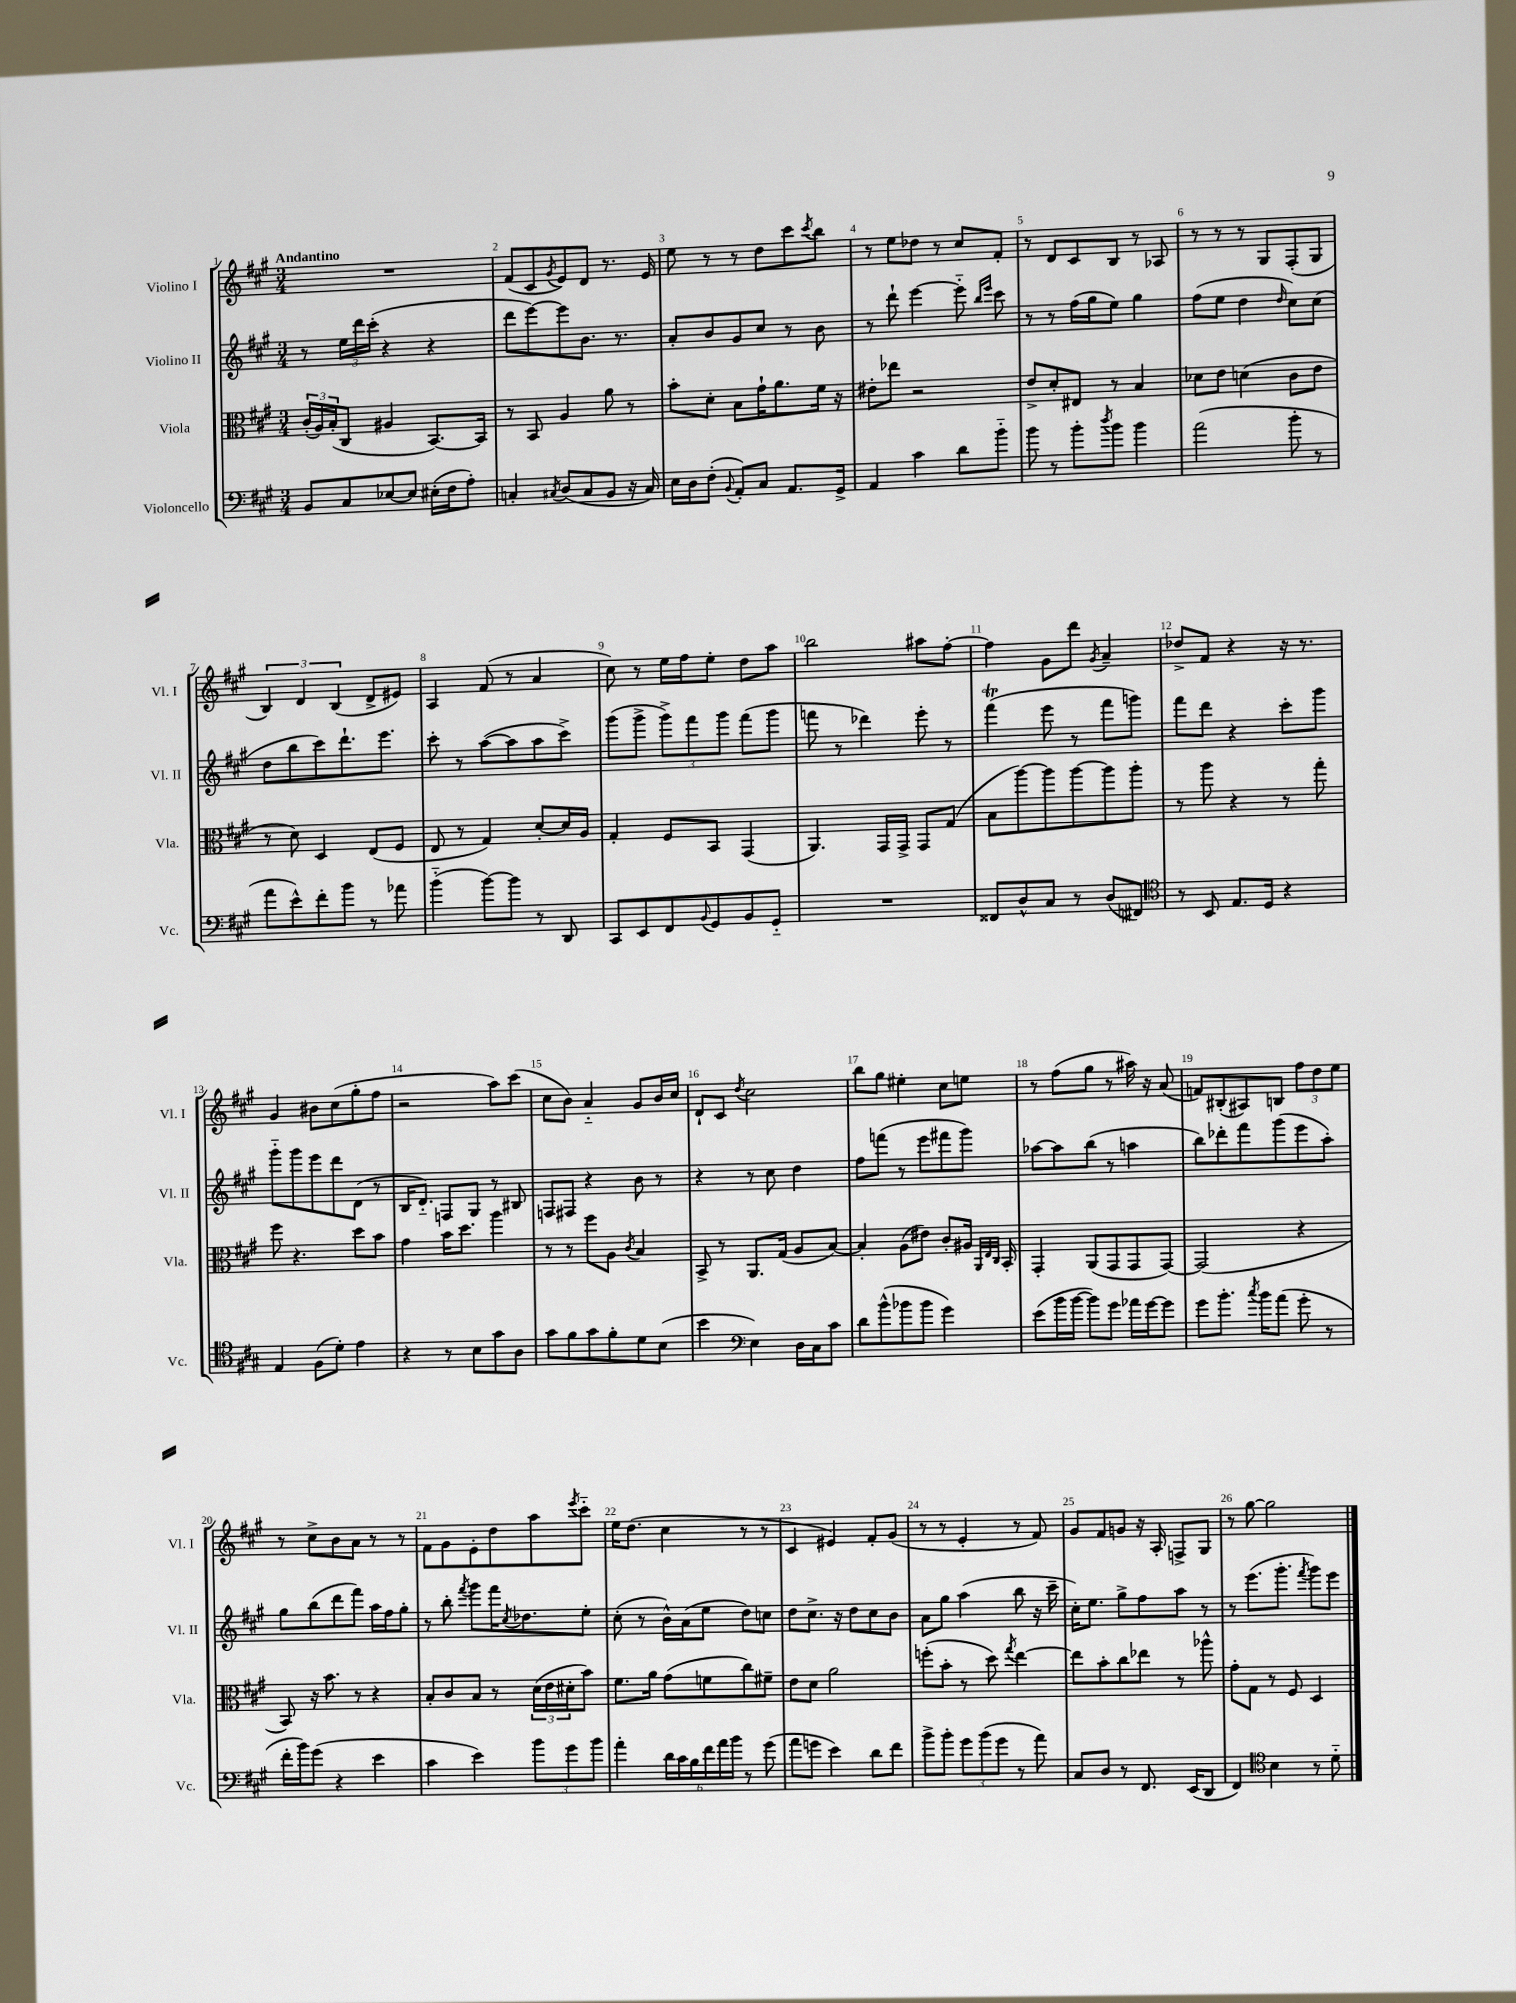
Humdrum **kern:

**kern	**kern	**kern	**kern
*staff4	*staff3	*staff2	*staff1
*clefF4	*clefC3	*clefG2	*clefG2
*k[f#c#g#]	*k[f#c#g#]	*k[f#c#g#]	*k[f#c#g#]
*M3/4	*M3/4	*M3/4	*M3/4
8BB/L	(24c#'/LL	8r	2.r
.	24A/)	.	.
.	(24B'/J	.	.
8C#/	8C#/J	24ee\LL	.
.	.	24ddd\	.
.	.	(24ccc#'\JJ	.
[8E-/	4A#/	4r	.
8E-/]J	.	.	.
(16E#'\LL	[8.BB/L)	4r	.
16F#\J	.	.	.
8A'\J)	.	.	.
.	16BB/]Jk	.	.
=	=	=	=
4C'/	8r	8ddd\L	(8f#/L
.	8BB/	[8eee\)	8c#/
8qC#/	.	.	8qg#/
(8D/L	4A/	8eee\]	8e/)
8C#/	.	8.b\J	8d/J
8BB/J	8a\	.	8.r
.	.	8.r	.
16r	8r	.	.
16C#/)	.	.	16e/
=	=	=	=
16E\LL	8b'\L	8a'/L	8ee\
16D\J	.	.	.
(8F#'\J	8d'\J	8b/	8r
8qqBB/	.	.	.
8AA'/L)	8B\L	8g#/	8r
8C#/J	16g#`\K	8cc#/J	8dd\L
.	8.a\	.	.
8.AA/L	.	8r	8ccc#\
.	.	.	8qccc#/
.	16f#\Jk	8b\	8bb\J
16GG#^/Jk	16r	.	.
=	=	=	=
4AA/	8e#'\L	8r	8r
.	8ee-\J	8ddd`\	8ee\L
4c#\	2r	[4eee\	8dd-\J
.	.	.	8r
8d\L	.	8eee'~\]	8cc#/L
.	.	16qqbb/LL	.
.	.	16qqeee/JJ	.
8b'~\J	.	8ccc#\	8f#'/J
=	=	=	=
8b\	8e^/L	8r	8r
8r	8d'/	8r	8d/L
8b'\L	8E#/J	(16ff#\LL	8c#/
.	.	16gg#\J	.
8qdd/	.	.	.
8b\J	8r	8ee\J)	8B/J
4b\	4B/	4gg#\	8r
.	.	.	8A-/
=	=	=	=
(2a\	8d-\L	(8ff#\L	8r
.	8e\J	8ee\J	8r
.	(4d\	4dd\	8r
.	.	.	8G#/L
.	.	16qqdd/	.
8b'\	8c#\L	8cc#\L)	(8F#'/
8r	8e\J	(8cc#\J	8G#/J
=	=	=	=
8a\L	8r	8dd\L	6B/)
8e^^\)	8d\)	8bb\	.
.	.	.	6d/
8f#'\	4D/	8ccc#\)	.
.	.	.	(6B/
8b\J	.	8.ddd`\	.
8r	(8E/L	.	8d^/L
.	.	8.eee\J	.
8a-\	8F#/J	.	8e#/J)
=	=	=	=
(4b'~\	8E/	8ccc#'\	4A/
.	8r	8r	.
[8b\L)	4G#/)	([8aa\L	(8f#/
8b\]J	.	8aa\]	8r
8r	[8d'/L	8aa\	4a/
8DD/	16d/]L	8ccc#^\J)	.
.	16A/JJ	.	.
=	=	=	=
8CC#/L	4G#'/	(8ggg#\L	8cc#\)
8EE/	.	8ggg#^\J	8r
8FF#/	8F#/L	12ggg#^\L)	16ee\LL
.	.	.	16ff#\J
.	.	12fff#\	.
8qqBB/	.	.	.
8GG#/	8BB/J	.	8ee'\J
.	.	12ggg#\J	.
8BB/	(4GG#/	(8fff#\L	8dd\L
8GG#'~/J	.	8ggg#\J	8aa\J
=	=	=	=
2.r	4.AA/)	8fff\	2bb\
.	.	8r	.
.	.	4ddd-\)	.
.	16GG#/LL	.	.
.	16GG#^/JJ	.	.
.	8GG#/L	8eee'\	8aa#\L
.	(8G#/J	8r	[8ff#'\J
=	=	=	=
8FF##/L	8B\L	(4fff#\	4ff#\]
8D^^/	[8aa\)	.	.
8C#/J	8aa\]	8eee\	8g#\L
8r	[8aa\	8r	8ddd\J
.	.	.	8qg#/
(8D/L	8aa\]	8fff#\L	4a~/
8FF#/J)	8aa'\J	8ggg\J)	.
=	=	=	=
*clefC4	*	*	*
8r	8r	8fff#\L	8dd-^/L
8BB/	8aa\	8ddd\J	8f#/J
8.E/L	4r	4r	4r
16D/Jk	.	.	.
4r	8r	8ccc#'\L	16r
.	.	.	8.r
.	8gg#'\	8ggg#\J	.
=	=	=	=
4E/	8ff#\	8ggg#'~\L	4g#/
.	4.r	8ggg#\	.
(8F#\L	.	8eee\	8b#\L
8d'\J)	.	8ddd\	(8cc#\
4e\	8dd\L	(8d\J	8gg#'\
.	8b\J	8r	8ff#\J
=	=	=	=
4r	4g#\	16B/LK	2r
.	.	8.d'~/J)	.
8r	16b\LK	8F/L	.
.	8.dd\J	.	.
8B\L	.	8G#/J	.
8g#\	4aa\	8r	8aa\L)
8A\J	.	8B#/	(8ccc#\J
=	=	=	=
8g#\L	8r	8F/L	8cc#\L
8f#\	8r	8F#/J	8b\J)
8g#\	8ff#\L	4r	4a'~/
8f#'\	8A\J	.	.
.	8qc#/	.	.
8d\	4B/	8b\	8g#/L
(8B\J	.	8r	16b/L
.	.	.	16cc#/JJ
=	=	=	=
4b\	8BB^/	4r	8d`/L
.	8r	.	8c#/J
*clefF4	*	*	*
.	.	.	8qdd/
4E\)	8.AA/L	8r	2cc#\
.	.	8cc#\	.
.	(16G#/Jk	.	.
16D\LL	8A/L	4dd\	.
16C#\J	.	.	.
8c#\J	[8B/J)	.	.
=	=	=	=
8d\L	4B'/]	8ff#\L	8bb\L
(8b^^\	.	(8fff\J	8gg#\J
8b-\	(8A\L	8r	4ee#'\
8b-\J	8e#\J)	8eee\L	.
4g#\)	8c#'/L	8fff#\	8cc#\L
.	16A#/Jk	8ggg#\J)	8ee\J
.	32qqAA/LLL	.	.
.	32qqE/	.	.
.	32qqC#/JJJ	.	.
.	16BB'/	.	.
=	=	=	=
(8e\L	4GG#'/	[8aa-\L	8r
16b\L	.	8aa-\]	(8ff#\L
[16b\JJ	.	.	.
8b\]L)	(8AA/L	(8bb\J	8gg#\J
8g#\J	8GG#/	8r	8r
16a-\LL	8GG#/	4aa\	16aa#\)
[16g#\J	.	.	16r
8g#\]J	[8GG#/J)	.	(8a/
=	=	=	=
8g#\L	(2GG#/]	8bb\L)	8f/L)
8.b'\J	.	8ddd-'\	(8B#'/
.	.	8fff#\	8A#/)
8qcc#/	.	.	.
16b\LK	.	.	.
(8a\J	.	(8ggg#\	8B/J
8g#'\	4r	8eee\	12ff#\L
.	.	.	12dd\
8r	.	8aa'\J)	.
.	.	.	12ee\J
=	=	=	=
16f#'\LL	8BB/)	8gg#\L	8r
16b\J)	.	.	.
(8g#\J	16r	(8bb\	8cc#^\L
.	8.b\	.	.
4r	.	8ddd\	8b\
.	8r	8fff#\J)	8a\J
4e\	4r	16aa\LL	8r
.	.	16ff#\J	.
.	.	8gg#'\J	8r
=	=	=	=
4c#\	8B'/L	8r	8f#\L
.	8c#/	8bb'\	8g#\
.	.	8qfff#/	.
4e\)	8B/J	8ggg#\L	8e'\
.	8r	16fff#\K	8dd\
.	.	8qcc#/	.
.	.	8.dd-\	.
12b\L	(24d\LL	.	8aa\
.	24e\	.	.
12g#\	24d#'\J	.	.
.	.	.	8qeee/
.	8b\J)	8ee'\J	8ccc#'~\J
12b\J	.	.	.
=	=	=	=
4a'\	8.f#\L	(8cc#'\	16ee\LK
.	.	.	(8.dd\J
.	.	8r	.
.	16a\Jk	.	.
24d\LL	(8g#\L	16b^^\LL)	4cc#\
24c#\	.	.	.
.	.	(16a\J	.
24B\	.	.	.
24f#\	8f\	8ee\J	.
24a\	.	.	.
24b\JJ	.	.	.
8r	8cc#\)	8dd\L)	8r
(8g#\	8f#~\J	8cc\J	8r
=	=	=	=
8a\L	8e\L	8dd\L	4c#/
8g\J	8d\J	8.cc#^\J	.
4e\)	2a\	.	4e#/)
.	.	16r	.
.	.	8dd\L	.
8d\L	.	8cc#\	8f#'/L
8f#\J	.	8b\J	(8g#/J
=	=	=	=
8b^\L	(8ff'\L	8a\L	8r
8b'\J	8b'\J	8gg#\J	8r
12g#\L	8r	(4aa\	4e'/
(12b\	.	.	.
.	8dd\)	.	.
12g#\J	.	.	.
.	8qgg#/	.	.
8r	[4ee\	8bb\	8r
8a\)	.	16r	8f#/)
.	.	16ccc#~\	.
=	=	=	=
8C#/L	8ee\]L	16cc#'\LK)	8g#/L
.	.	8.ee\J	.
8D/J	8b'\	.	8f#/
8r	8cc#\	8gg#^\L	8g/J
8.FF#/	8ee-\J	8ff#\	16r
.	.	.	16A'/
.	8r	8aa\J	8F^/L
(16EE/LK	.	.	.
8DD/J	8aa-^^\	8r	8G#/J
=	=	=	=
4FF#/)	8g#'\L	8r	8r
.	8G#\J	(8.eee\L	[8gg#\
*clefC4	*	*	*
4B\	8r	.	2gg#\]
.	.	8.ggg#'\J	.
.	8F#/	.	.
.	.	8qfff#/	.
8r	4D/	8ggg#\L)	.
8d'~\	.	8eee\J	.
==	==	==	==
*-	*-	*-	*-
